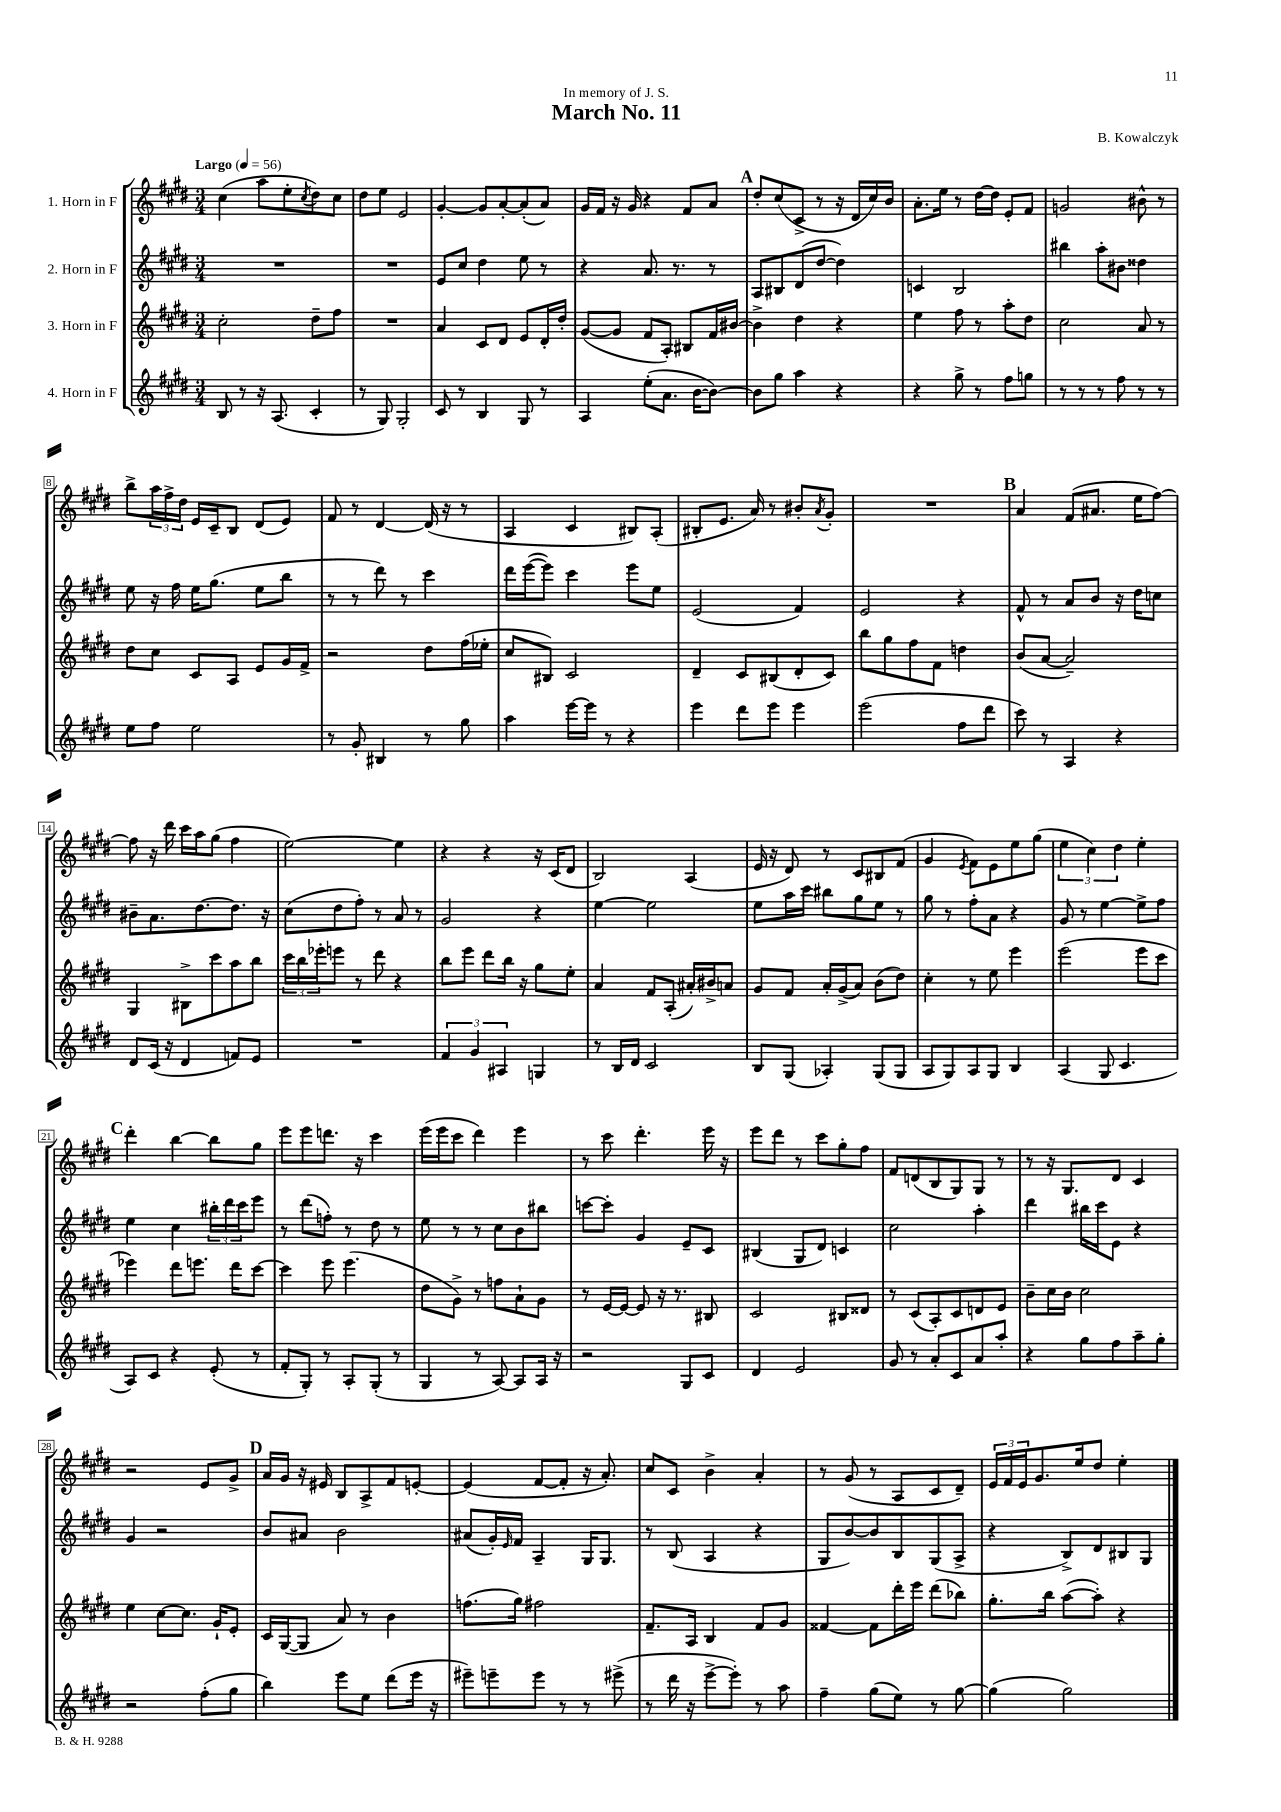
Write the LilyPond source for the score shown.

\header { title = "March No. 11" composer = "B. Kowalczyk" dedication = "In memory of J. S." }
<<
\new StaffGroup <<
\new Staff = "s0" \with { instrumentName = "1. Horn in F" } {
    \clef treble \key e \major \numericTimeSignature \time 3/4 \tempo "Largo" 4 = 56
    cis''4( a''8 e''8-. \acciaccatura { cis''8 } dis''8) cis''8 |
    dis''8 e''8 e'2 |
    gis'4~-. gis'8 a'8~-. a'8-.( a'8) |
    gis'16 fis'16 r16 gis'16 r4 fis'8 a'8 |
    \mark \markup { \bold "A" } dis''8-. cis''8( cis'8-> r8 r16 dis'16 cis''16) b'16 |
    a'8.-. e''16 r8 dis''16~ dis''16 e'8-. fis'8 |
    g'2 bis'8-^ r8 |
    b''8-> \tuplet 3/2 { a''16 fis''16-> dis''16 } e'16 cis'16-- b8 dis'8( e'8) |
    fis'8 r8 dis'4~ dis'16( r16 r8 |
    a4 cis'4 bis8) a8-.( |
    bis8-. e'8. a'16) r8 bis'8-. \acciaccatura { a'8 } gis'8-. |
    R2. |
    \mark \markup { \bold "B" } a'4 fis'8( ais'8. e''16 fis''8~) |
    fis''8 r16 dis'''16 cis'''16 a''16 gis''8( fis''4 |
    e''2~) e''4 |
    r4 r4 r16 cis'16( dis'8 |
    b2) a4( |
    e'16 r16 dis'8) r8 cis'8 bis8 fis'8( |
    gis'4 \acciaccatura { e'8 } fis'8) e'8 e''8 gis''8( |
    \tuplet 3/2 { e''4 cis''4) dis''4 } e''4-. |
    \mark \markup { \bold "C" } dis'''4-. b''4~ b''8 gis''8 |
    e'''8 e'''8 d'''8. r16 cis'''4 |
    e'''16( e'''16 cis'''8 dis'''4) e'''4 |
    r8 cis'''8 dis'''4.-. e'''16 r16 |
    e'''8 dis'''8 r8 cis'''8 gis''8-. fis''8 |
    fis'8 d'8( b8 gis8) gis8 r8 |
    r8 r16 gis8. dis'8 cis'4 |
    r2 e'8 gis'8-> |
    \mark \markup { \bold "D" } a'16 gis'16 r16 eis'16 b8 a8-> fis'8 e'8~-. |
    e'4( fis'8~ fis'8-. r16 a'8.-.) |
    cis''8 cis'8 b'4-> a'4-. |
    r8 gis'8( r8 a8 cis'8 dis'8--) |
    \tuplet 3/2 { e'16 fis'16 e'16 } gis'8. e''16 dis''8 e''4-. \bar "|." |
}
\new Staff = "s1" \with { instrumentName = "2. Horn in F" } {
    \clef treble \key e \major \numericTimeSignature \time 3/4
    R2. |
    R2. |
    e'8 cis''8 dis''4 e''8 r8 |
    r4 a'8. r8. r8 |
    \mark \markup { \bold "A" } a8 bis8 dis'8( dis''8~ dis''4) |
    c'4 b2 |
    bis''4 a''8-. bis'8 disis''4 |
    e''8 r16 fis''16 e''16 gis''8.( e''8 b''8 |
    r8 r8 dis'''8) r8 cis'''4 |
    dis'''16 e'''16~( e'''8) cis'''4 e'''8 e''8 |
    e'2( fis'4) |
    e'2 r4 |
    \mark \markup { \bold "B" } fis'8-^ r8 a'8 b'8 r16 dis''16 c''8 |
    bis'8-- a'8. dis''8.~ dis''8. r16 |
    cis''8( dis''8 fis''8-.) r8 a'8 r8 |
    gis'2 r4 |
    e''4~ e''2 |
    e''8 a''16 cis'''16 bis''8 gis''8 e''8 r8 |
    gis''8 r8 fis''8-. a'8 r4 |
    gis'8 r8 e''4~ e''8-> fis''8 |
    \mark \markup { \bold "C" } e''4 cis''4 \tuplet 3/2 { bis''16-. dis'''16 cis'''16 } e'''8 |
    r8 dis'''8( f''8-.) r8 dis''8 r8 |
    e''8 r8 r8 cis''8 b'8 bis''8 |
    c'''8~ c'''8-. gis'4 e'8-- cis'8 |
    bis4( gis8 dis'8) c'4 |
    cis''2 a''4-. |
    dis'''4 bis''16 cis'''16 e'8 r4 |
    gis'4 r2 |
    \mark \markup { \bold "D" } b'8 ais'8 b'2 |
    ais'8( gis'16-.) \grace { e'16 } fis'16 a4-- gis16 gis8. |
    r8 b8( a4 r4 |
    gis8 b'8~) b'8 b8 gis8( a8-> |
    r4 b8->) dis'8 bis8 gis8 \bar "|." |
}
\new Staff = "s2" \with { instrumentName = "3. Horn in F" } {
    \clef treble \key e \major \numericTimeSignature \time 3/4
    cis''2-. dis''8-- fis''8 |
    R2. |
    a'4 cis'8 dis'8 e'8 dis'16-. dis''16-. |
    gis'8~( gis'8 fis'8 a8-.) bis8 fis'16 bis'16~ |
    \mark \markup { \bold "A" } bis'4-> dis''4 r4 |
    e''4 fis''8 r8 a''8-. dis''8 |
    cis''2 a'8 r8 |
    dis''8 cis''8 cis'8 a8 e'8 gis'16 fis'16-> |
    r2 dis''8 fis''16( ees''16-. |
    cis''8 bis8) cis'2 |
    dis'4-- cis'8 bis8( dis'8-. cis'8) |
    b''8 gis''8 fis''8 fis'8 d''4 |
    \mark \markup { \bold "B" } b'8( a'8~ a'2--) |
    gis4 bis8-> cis'''8 a''8 b''8 |
    \tuplet 3/2 { cis'''16 b''16 ees'''16-. } e'''8 r8 dis'''8 r4 |
    b''8 e'''8 dis'''8 b''16 r16 gis''8 e''8-. |
    a'4 fis'8 a8-.( ais'16-.) bis'16-> a'8 |
    gis'8 fis'8 a'16-. gis'16->( a'8) b'8( dis''8) |
    cis''4-. r8 e''8 e'''4 |
    e'''2( e'''8 cis'''8 |
    \mark \markup { \bold "C" } ees'''4) dis'''8 e'''8. dis'''16 cis'''8~ |
    cis'''4 e'''8 e'''4.( |
    dis''8 gis'8->) r8 f''8 a'8-! gis'8 |
    r8 e'16~ e'16~ e'8 r16 r8. bis8 |
    cis'2 bis8 disis'8 |
    r8 cis'8( a8-.) cis'8 d'8 e'8 |
    b'8-- cis''16 b'16 cis''2 |
    e''4 cis''8~ cis''8. gis'16-! e'8-. |
    \mark \markup { \bold "D" } cis'16 gis16~( gis8 a'8) r8 b'4 |
    f''8.( gis''16) fis''2 |
    fis'8.-- a16 b4 fis'8 gis'8 |
    fisis'4~ fisis'8 dis'''16-. e'''16 dis'''8( bes''8) |
    gis''8.-. b''16 a''8~( a''8-.) r4 \bar "|." |
}
\new Staff = "s3" \with { instrumentName = "4. Horn in F" } {
    \clef treble \key e \major \numericTimeSignature \time 3/4
    b8 r8 r16 a8.( cis'4-. |
    r8 gis8) gis2-. |
    cis'8 r8 b4 gis8 r8 |
    a4 e''8-.( a'8. b'16~ b'8~) |
    \mark \markup { \bold "A" } b'8 gis''8 a''4 r4 |
    r4 gis''8-> r8 fis''8 g''8 |
    r8 r8 r8 fis''8 r8 r8 |
    e''8 fis''8 e''2 |
    r8 gis'8-. bis4 r8 gis''8 |
    a''4 e'''16~ e'''16 r8 r4 |
    e'''4 dis'''8 e'''8 e'''4 |
    e'''2( fis''8 dis'''8 |
    \mark \markup { \bold "B" } cis'''8) r8 a4 r4 |
    dis'8 cis'16( r16 dis'4 f'8) e'8 |
    R2. |
    \tuplet 3/2 { fis'4 gis'4 ais4 } g4 |
    r8 b16 dis'16 cis'2 |
    b8 gis8( aes4-.) gis8( gis8 |
    a8 gis8) a8 gis8 b4 |
    a4( gis8 cis'4. |
    \mark \markup { \bold "C" } a8) cis'8 r4 e'8-.( r8 |
    fis'8-. gis8-.) r8 a8-. gis8-.( r8 |
    gis4 r8 a8~) a8 a16 r16 |
    r2 gis8 cis'8 |
    dis'4 e'2 |
    gis'8 r8 a'8-. cis'8 a'8 a''8-. |
    r4 gis''8 fis''8 a''8-- gis''8-. |
    r2 fis''8-.( gis''8 |
    \mark \markup { \bold "D" } b''4) e'''8 e''8 dis'''8( e'''16 r16 |
    eis'''8--) e'''8-- e'''8 r8 r8 eis'''8->( |
    r8 dis'''16 r16 e'''8~-> e'''8-.) r8 a''8 |
    fis''4-- gis''8( e''8) r8 gis''8~ |
    gis''4( gis''2) \bar "|." |
}
>>
>>
\layout { \context { \Score \override BarNumber.stencil = #(make-stencil-boxer 0.1 0.3 ly:text-interface::print) } }
